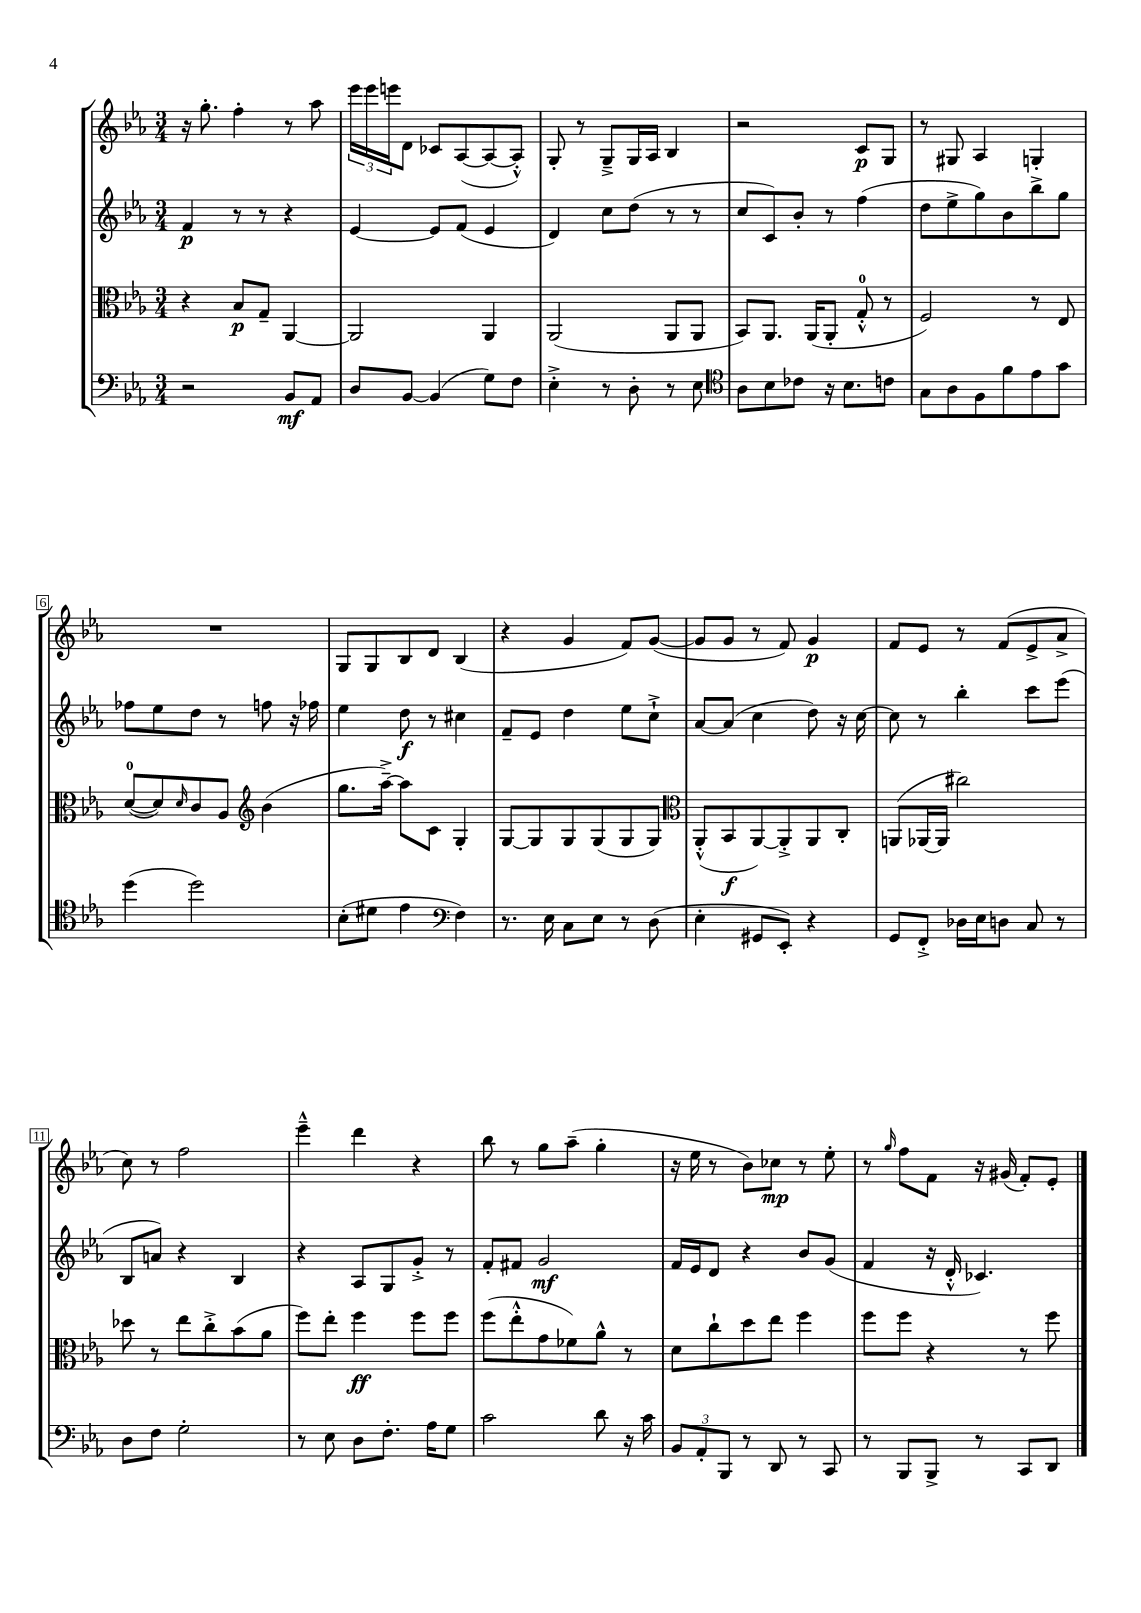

**kern	**dynam	**kern	**dynam	**kern	**dynam	**kern	**dynam
*part4	*part4	*part3	*part3	*part2	*part2	*part1	*part1
*staff4	*staff4	*staff3	*staff3	*staff2	*staff2	*staff1	*staff1
*clefF4	*	*clefC3	*	*clefG2	*	*clefG2	*
*k[b-e-a-]	*	*k[b-e-a-]	*	*k[b-e-a-]	*	*k[b-e-a-]	*
*M3/4	*	*M3/4	*	*M3/4	*	*M3/4	*
=1	=1	=1	=1	=1	=1	=1	=1
2r	.	4r	.	4f/	p	16r	.
.	.	.	.	.	.	8.gg'\	.
.	.	8B-/L	p	8r	.	4ff'\	.
.	.	8G~/J	.	8r	.	.	.
8BB-/L	mf	[4AA-/	.	4r	.	8r	.
8AA-/J	.	.	.	.	.	8aa-\	.
=2	=2	=2	=2	=2	=2	=2	=2
8D/L	.	2AA-/]	.	[4e-/	.	24eee-\LL	.
.	.	.	.	.	.	24eee-\	.
.	.	.	.	.	.	24eeen\J	.
[8BB-/J	.	.	.	.	.	8d\J	.
(4BB-/]	.	.	.	8e-/L]	.	8c-X/L	.
.	.	.	.	(8f/J	.	([8A-/	.
8G\L)	.	4AA-/	.	4e-/	.	8A-/_	.
8F\J	.	.	.	.	.	8A-'^^/J])	.
=3	=3	=3	=3	=3	=3	=3	=3
4E-'^\	.	(2AA-/	.	4d/)	.	8G'/	.
.	.	.	.	.	.	8r	.
8r	.	.	.	8cc\L	.	8G~^/L	.
8D'\	.	.	.	(8dd\J	.	16G/L	.
.	.	.	.	.	.	16A-/JJ	.
8r	.	8AA-/L	.	8r	.	4B-/	.
8E-\	.	8AA-/J	.	8r	.	.	.
=4	=4	=4	=4	=4	=4	=4	=4
*clefC4	*	*	*	*	*	*	*
8A-\L	.	8BB-/L)	.	8cc/L	.	2r	.
8B-\	.	8.AA-/J	.	8c/)	.	.	.
8c-X\J	.	.	.	8b-'/J	.	.	.
.	.	(16AA-/KL	.	.	.	.	.
16r	.	8AA-'/J	.	8r	.	.	.
8.B-\L	.	.	.	.	.	.	.
.	.	8G'^^/	.	(4ff\	.	8c/L	p
8cn\J	.	8r	.	.	.	8G/J	.
=5	=5	=5	=5	=5	=5	=5	=5
8G\L	.	2F/)	.	8dd\L	.	8r	.
8A-\	.	.	.	8ee-^\	.	8G#X/	.
8F\	.	.	.	8gg\)	.	4A-/	.
8f\	.	.	.	8b-\	.	.	.
8e-\	.	8r	.	8bb-^\	.	4Gn'/	.
8g\J	.	8E-/	.	8gg\J	.	.	.
!!LO:LB:g=z
=6	=6	=6	=6	=6	=6	=6	=6
(4dd\	.	([8d/L	.	8ff-X\L	.	2.r	.
.	.	8d/])	.	8ee-\	.	.	.
.	.	16qqd/	.	.	.	.	.
2dd\)	.	8c/	.	8dd\J	.	.	.
.	.	8A-/J	.	8r	.	.	.
*	*	*clefG2	*	*	*	*	*
.	.	(4b-\	.	8ffn\	.	.	.
.	.	.	.	16r	.	.	.
.	.	.	.	16ff-X\	.	.	.
=7	=7	=7	=7	=7	=7	=7	=7
(8B-'\L	.	8.gg\L	.	4ee-\	.	8G/L	.
8d#X\J	.	.	.	.	.	8G/	.
.	.	[16aa-~^\Jk)	.	.	.	.	.
4e-\	.	8aa-\L]	.	8dd\	f	8B-/	.
.	.	8c\J	.	8r	.	8d/J	.
*clefF4	*	*	*	*	*	*	*
4F\)	.	4G'/	.	4cc#X\	.	(4B-/	.
=8	=8	=8	=8	=8	=8	=8	=8
8.r	.	[8G/L	.	8f~/L	.	4r	.
.	.	8G/]	.	8e-/J	.	.	.
16E-\	.	.	.	.	.	.	.
8C\L	.	8G/	.	4dd\	.	4g/	.
8E-\J	.	(8G/	.	.	.	.	.
8r	.	8G/	.	8ee-\L	.	8f/L)	.
(8D\	.	8G/J)	.	8cc`^\J	.	([8g/J	.
=9	=9	=9	=9	=9	=9	=9	=9
*	*	*clefC3	*	*	*	*	*
4E-'\	.	(8AA-'^^/L	.	[8a-/L	.	8g/L]	.
.	.	8BB-/	f	(8a-/J]	.	8g/J	.
8GG#X/L	.	[8AA-/)	.	4cc\	.	8r	.
8EE-'/J)	.	8AA-'^/]	.	.	.	8f/)	.
4r	.	8AA-/	.	8dd\)	.	4g/	p
.	.	8C'/J	.	16r	.	.	.
.	.	.	.	[16cc\	.	.	.
=10	=10	=10	=10	=10	=10	=10	=10
8GG/L	.	(8AAn/L	.	8cc\]	.	8f/L	.
8FF'^/J	.	[16AA-X/L	.	8r	.	8e-/J	.
.	.	16AA-/JJ]	.	.	.	.	.
16D-X\LL	.	2cc#X\)	.	4bb-'\	.	8r	.
16E-\J	.	.	.	.	.	.	.
8Dn\J	.	.	.	.	.	(8f/L	.
8C/	.	.	.	8ccc\L	.	8e-^/	.
8r	.	.	.	(8eee-\J	.	8a-^/J	.
!!LO:LB:g=z
=11	=11	=11	=11	=11	=11	=11	=11
8D\L	.	8dd-X\	.	8B-/L	.	8cc\)	.
8F\J	.	8r	.	8an/J)	.	8r	.
2G'\	.	8ee-\L	.	4r	.	2ff\	.
.	.	8cc'^\	.	.	.	.	.
.	.	(8b-\	.	4B-/	.	.	.
.	.	8a-\J	.	.	.	.	.
=12	=12	=12	=12	=12	=12	=12	=12
8r	.	8ff\L)	.	4r	.	4eee-~^^\	.
8E-\	.	8ee-'\J	.	.	.	.	.
8D\L	.	4ff\	ff	8A-/L	.	4ddd\	.
8.F'\J	.	.	.	8G/	.	.	.
.	.	8ff\L	.	8g'^/J	.	4r	.
16A-\KL	.	.	.	.	.	.	.
8G\J	.	8ff\J	.	8r	.	.	.
=13	=13	=13	=13	=13	=13	=13	=13
2c\	.	(8ff\L	.	8f'/L	.	8bb-\	.
.	.	8ee-'^^\	.	8f#X/J	.	8r	.
.	.	8g\	.	2g/	mf	8gg\L	.
.	.	8f-X\)	.	.	.	(8aa-~\J	.
8d\	.	8a-^^\J	.	.	.	4gg'\	.
16r	.	8r	.	.	.	.	.
16c\	.	.	.	.	.	.	.
=14	=14	=14	=14	=14	=14	=14	=14
12BB-/L	.	8d\L	.	16f/LL	.	16r	.
.	.	.	.	16e-/J	.	16ee-\	.
12AA-'/	.	.	.	.	.	.	.
.	.	8cc`\	.	8d/J	.	8r	.
12BBB-/J	.	.	.	.	.	.	.
8r	.	8dd\	.	4r	.	8b-\L)	.
8DD/	.	8ee-\J	.	.	.	8cc-X\J	mp
8r	.	4ff\	.	8b-/L	.	8r	.
8CC/	.	.	.	(8g/J	.	8ee-'\	.
=15	=15	=15	=15	=15	=15	=15	=15
8r	.	8ff\L	.	4f/	.	8r	.
.	.	.	.	.	.	16qqgg/	.
8BBB-/L	.	8ff\J	.	.	.	8ff\L	.
8BBB-^/J	.	4r	.	16r	.	8f\J	.
.	.	.	.	16d'^^/	.	.	.
8r	.	.	.	4.c-X/)	.	16r	.
.	.	.	.	.	.	(16g#X/	.
8CC/L	.	8r	.	.	.	8f'/L)	.
8DD/J	.	8ff\	.	.	.	8e-'/J	.
==	==	==	==	==	==	==	==
*-	*-	*-	*-	*-	*-	*-	*-
